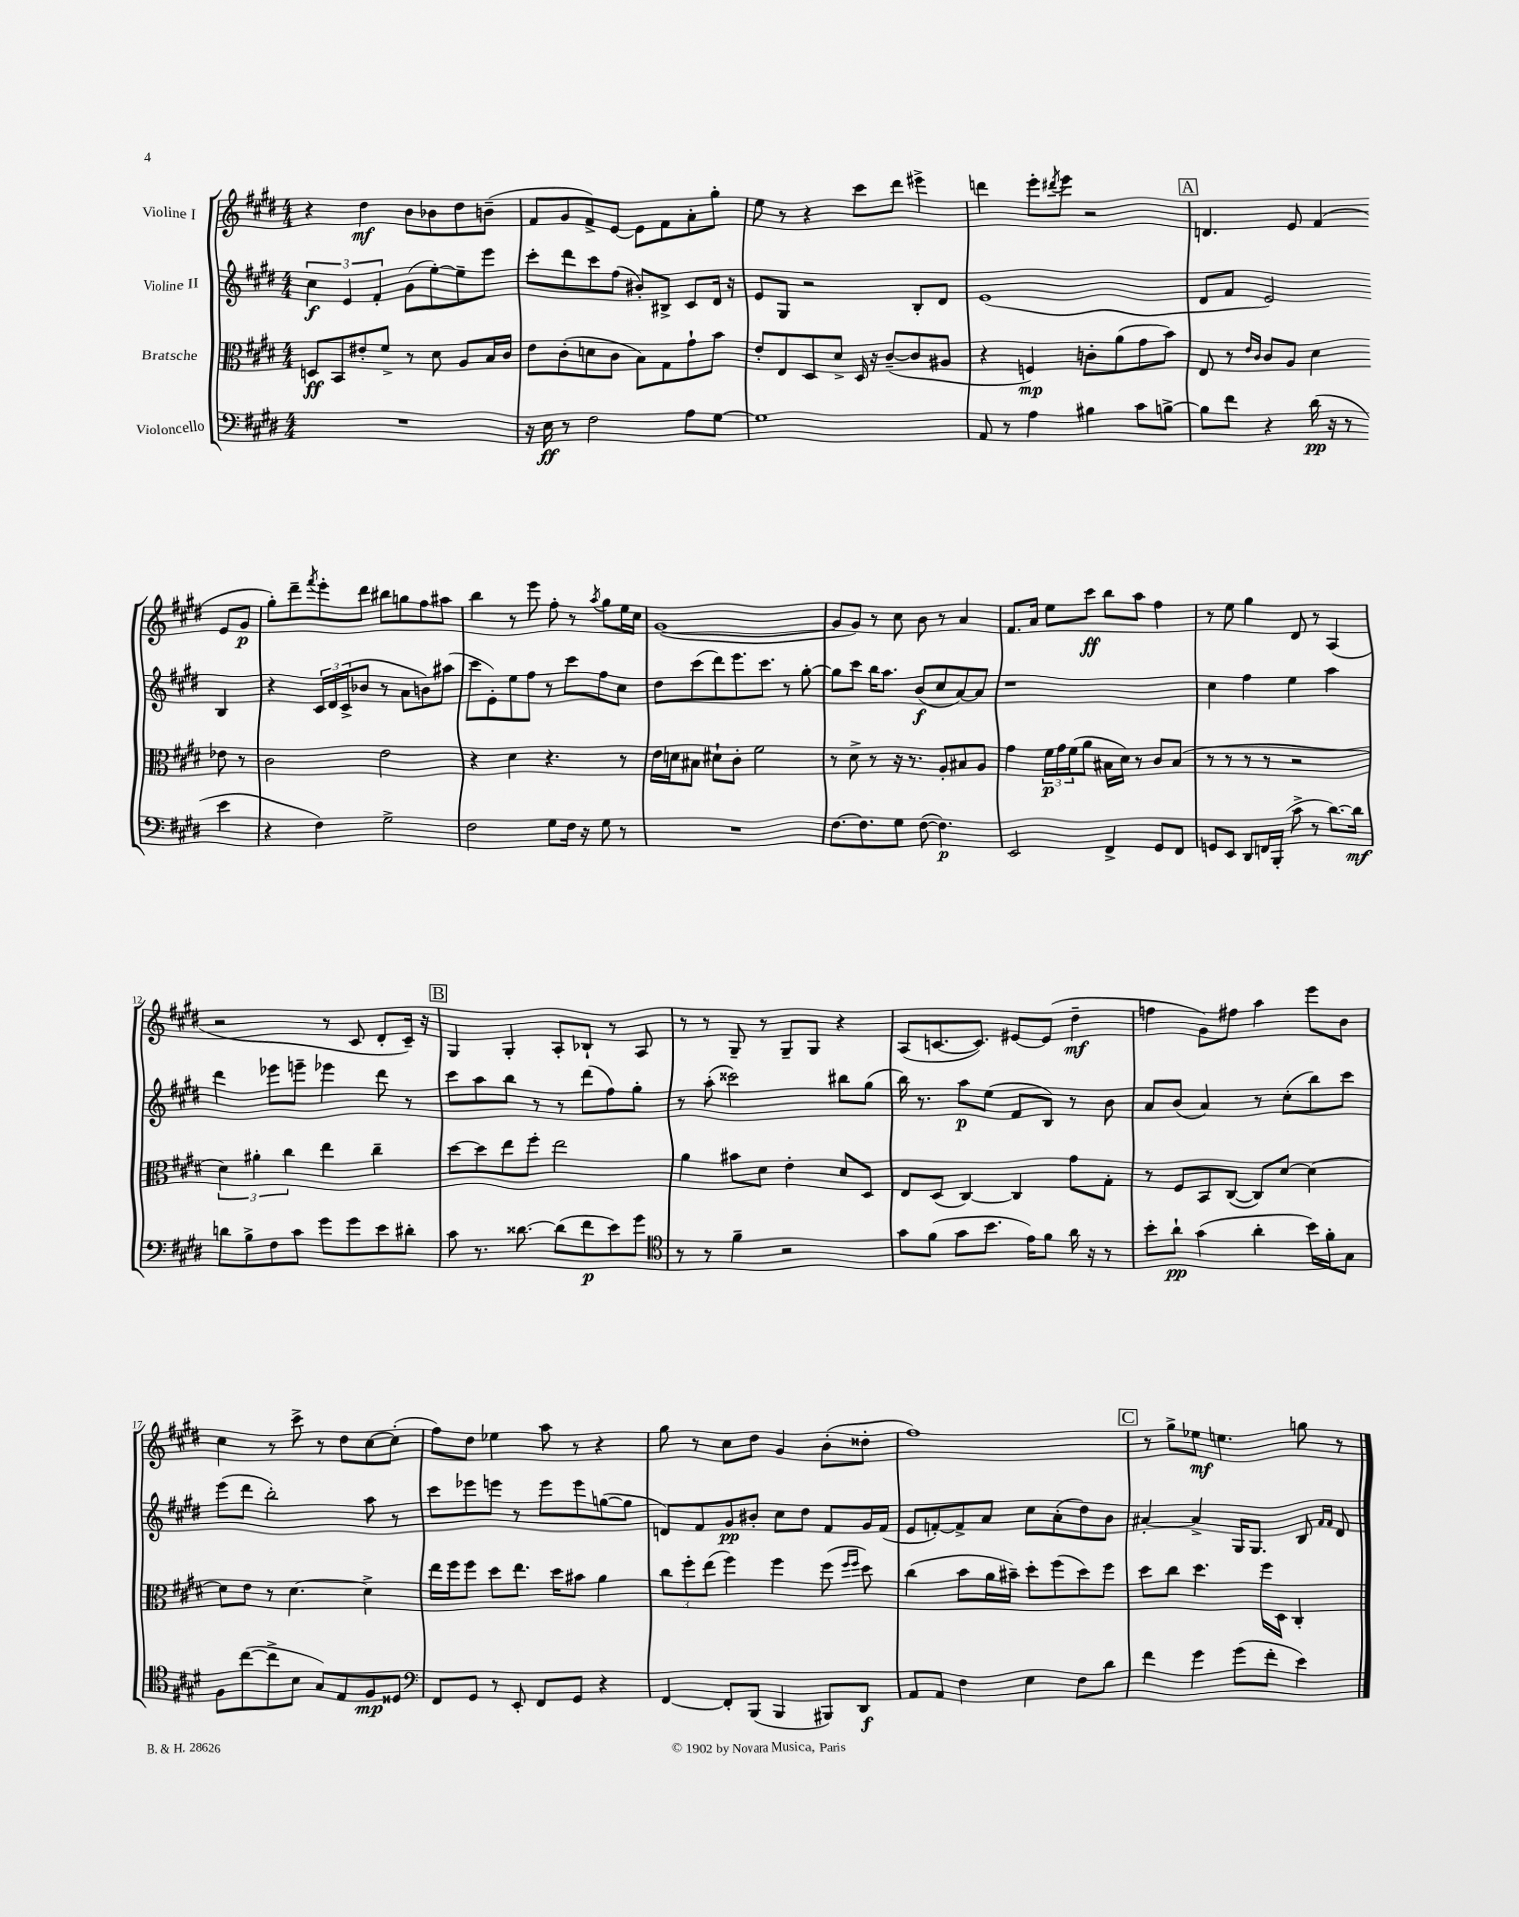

**kern	**dynam	**kern	**dynam	**kern	**dynam	**kern	**dynam
*part4	*part4	*part3	*part3	*part2	*part2	*part1	*part1
*staff4	*staff4	*staff3	*staff3	*staff2	*staff2	*staff1	*staff1
*I"Violoncello	*	*I"Bratsche	*	*I"Violine II	*	*I"Violine I	*
*clefF4	*	*clefC3	*	*clefG2	*	*clefG2	*
*k[f#c#g#d#]	*	*k[f#c#g#d#]	*	*k[f#c#g#d#]	*	*k[f#c#g#d#]	*
*M4/4	*	*M4/4	*	*M4/4	*	*M4/4	*
=1	=1	=1	=1	=1	=1	=1	=1
1r	.	8Dn/L	ff	6cc#\	f	4r	.
.	.	8BB/	.	.	.	.	.
.	.	.	.	6e/	.	.	.
.	.	8e#X'/	.	.	.	4dd#\	mf
.	.	.	.	6f#'/	.	.	.
.	.	8f#^/J	.	.	.	.	.
.	.	8r	.	(8g#\L	.	8b\L	.
.	.	8d#\	.	[8ee'\)	.	8b-X\	.
.	.	8A/L	.	8ee~\]	.	8dd#\	.
.	.	16B/L	.	8eee\J	.	(8bn~\J	.
.	.	16c#/JJ	.	.	.	.	.
=2	=2	=2	=2	=2	=2	=2	=2
16r	.	8e\L	.	8ccc#'\L	.	8f#/L	.
16E\	ff	.	.	.	.	.	.
8r	.	(8c#'\	.	8ddd#\	.	8g#/	.
2F#\	.	8dn\	.	8ccc#\	.	8f#^/)	.
.	.	8c#\J	.	(8ff#\J	.	[8e/J	.
.	.	8B\L)	.	8b#X'/L)	.	8e\L]	.
.	.	8G#\	.	8B#X^/J	.	8f#\	.
8A\L	.	8g#`\	.	8c#/L	.	8a'\	.
[8G#\J	.	8b\J	.	16d#/Jk	.	8gg#'\J	.
.	.	.	.	16r	.	.	.
=3	=3	=3	=3	=3	=3	=3	=3
1G#]	.	8e'/L	.	8e/L	.	8ee\	.
.	.	8E/	.	8G#/J	.	8r	.
.	.	8D#/	.	2r	.	4r	.
.	.	8d#^/J	.	.	.	.	.
.	.	16D#/	.	.	.	8ccc#\L	.
.	.	16r	.	.	.	.	.
.	.	([8c#~/L	.	.	.	8ddd#\J	.
.	.	8c#/]	.	8B'/L	.	4eee#X^\	.
.	.	8A#X/J	.	8d#/J	.	.	.
=4	=4	=4	=4	=4	=4	=4	=4
8AA/	.	4r	.	(1e	.	4dddn\	.
8r	.	.	.	.	.	.	.
4A\	.	4Fn/)	mp	.	.	8eee'\L	.
.	.	.	.	.	.	8qddd#X/	.
.	.	.	.	.	.	8eee\J	.
4B#X\	.	8cn'\L	.	.	.	2r	.
.	.	(8a\	.	.	.	.	.
8c#\L	.	8g#\	.	.	.	.	.
[8Bn^\J	.	8b\J)	.	.	.	.	.
!!LO:REH:place=s1:t=A
=5	=5	=5	=5	=5	=5	=5	=5
8B\L]	.	8E/	.	8d#/L	.	4.dn/	.
8f#\J	.	8r	.	8f#/J	.	.	.
.	.	16qqe/LL	.	.	.	.	.
.	.	16qqc#/JJ	.	.	.	.	.
4r	.	8c#/L	.	2e/)	.	.	.
.	.	8A/J	.	.	.	8e/	.
(16d#\	pp	4d#\	.	.	.	(4f#/	.
16r	.	.	.	.	.	.	.
8r	.	.	.	.	.	.	.
4e\	.	8e-X\	.	4B/	.	8e/L	.
.	.	8r	.	.	.	8g#/J	p
!!LO:LB:g=z
=6	=6	=6	=6	=6	=6	=6	=6
4r	.	2c#\	.	4r	.	8gg#'\L)	.
.	.	.	.	.	.	8ddd#~\	.
.	.	.	.	.	.	8qfff#/	.
4F#\)	.	.	.	24c#/LL	.	8eee'\	.
.	.	.	.	24d#/	.	.	.
.	.	.	.	(24c#^/J	.	.	.
.	.	.	.	8b-X/J	.	8ddd#\J	.
2G#^\	.	2e\	.	8r	.	8bb#X\L	.
.	.	.	.	8a\L	.	8ggn\	.
.	.	.	.	8bn\)	.	8ff#\	.
.	.	.	.	(8aa#X\J	.	8aa#X\J	.
=7	=7	=7	=7	=7	=7	=7	=7
2F#\	.	4r	.	8ccc#\L	.	4bb\	.
.	.	.	.	8e'\)	.	.	.
.	.	4d#\	.	8ee\	.	8r	.
.	.	.	.	8ff#\J	.	8eee\	.
8G#\L	.	4.r	.	8r	.	8ff#'\	.
16F#\Jk	.	.	.	8ccc#\L	.	8r	.
16r	.	.	.	.	.	.	.
.	.	.	.	.	.	8qaa/	.
8G#\	.	.	.	8ff#\	.	8gg#\L	.
8r	.	8r	.	8cc#\J	.	16ee\L	.
.	.	.	.	.	.	16cc#\JJ	.
=8	=8	=8	=8	=8	=8	=8	=8
1r	.	16e\LL	.	8dd#\L	.	([1g#	.
.	.	16dn\J	.	.	.	.	.
.	.	8B#X\J	.	(8ccc#\	.	.	.
.	.	8d#X`\L	.	8ddd#\)	.	.	.
.	.	8c#'\J	.	8.eee\	.	.	.
.	.	2f#\	.	.	.	.	.
.	.	.	.	8.ccc#\J	.	.	.
.	.	.	.	8r	.	.	.
.	.	.	.	[8gg#'\	.	.	.
=9	=9	=9	=9	=9	=9	=9	=9
[8.F#\L	.	8r	.	8gg#\L]	.	8g#/L]	.
.	.	8d#^\	.	8ccc#\J	.	8g#/J)	.
8.F#\]	.	.	.	.	.	.	.
.	.	8r	.	16bb\KL	.	8r	.
.	.	.	.	8.aa\J	.	.	.
8G#\J	.	16r	.	.	.	8cc#\	.
.	.	8.r	.	.	.	.	.
([8F#\	.	.	.	(8b/L	f	8b\	.
4.F#\])	p	8A'/L	.	8cc#/	.	8r	.
.	.	8B#X/	.	[8a/)	.	4a/	.
.	.	8A/J	.	8a/J]	.	.	.
=10	=10	=10	=10	=10	=10	=10	=10
2EE/	.	4g#\	.	1r	.	8.f#/L	.
.	.	.	.	.	.	16a/Jk	.
.	.	24f#\LL	p	.	.	8ee\L	.
.	.	24g#\	.	.	.	.	.
.	.	(24f#\J	.	.	.	.	.
.	.	8a\J	.	.	.	8ccc#\J	ff
4FF#^/	.	16B#X\LL	.	.	.	8bb\L	.
.	.	16d#\JJ)	.	.	.	.	.
.	.	8r	.	.	.	8aa\J	.
8GG#/L	.	8c#/L	.	.	.	4ff#\	.
8FF#/J	.	(8B#/J	.	.	.	.	.
=11	=11	=11	=11	=11	=11	=11	=11
8GGn/L	.	8r	.	4cc#\	.	8r	.
8EE/J	.	8r	.	.	.	8ee\	.
8DD#/L	.	8r	.	4ff#\	.	4gg#\	.
16FFn/L	.	8r	.	.	.	.	.
(16BBB'/JJ	.	.	.	.	.	.	.
8c#^\	.	2r	.	4ee\	.	8d#/	.
8r	.	.	.	.	.	8r	.
[8.d#\L)	.	.	.	4aa\	.	(4A/	.
16d#\Jk]	mf	.	.	.	.	.	.
!!LO:LB:g=z
=12	=12	=12	=12	=12	=12	=12	=12
8dn\L	.	6d#\)	.	4ddd#\	.	2r	.
8B^\	.	.	.	.	.	.	.
.	.	6a#X'\	.	.	.	.	.
8F#\	.	.	.	8eee-X\L	.	.	.
.	.	6cc#\	.	.	.	.	.
8c#\J	.	.	.	8eeen~\J	.	.	.
8g#\L	.	4ee\	.	4eee-X\	.	8r	.
8g#\	.	.	.	.	.	8c#/	.
8e\	.	4cc#~\	.	8ddd#\	.	8d#'/L	.
8d#X'\J	.	.	.	8r	.	16c#~/Jk)	.
.	.	.	.	.	.	16r	.
!!LO:REH:place=s1:t=B
=13	=13	=13	=13	=13	=13	=13	=13
8c#\	.	[8dd#\L	.	8ccc#\L	.	4G#/	.
8.r	.	8dd#\]	.	8aa\	.	.	.
.	.	8ee\	.	8bb\J	.	4G#'/	.
[8.d##X\	.	.	.	.	.	.	.
.	.	8ff#'\J	.	8r	.	.	.
(8d##\L]	.	2ee\	.	8r	.	8A'/L	.
8f#\	p	.	.	(8ddd#\L	.	8B-X`/J	.
8e\)	.	.	.	8ff#\)	.	8r	.
8g#\J	.	.	.	8gg#'\J	.	8A/	.
=14	=14	=14	=14	=14	=14	=14	=14
*clefC4	*	*	*	*	*	*	*
8r	.	4a\	.	8r	.	8r	.
8r	.	.	.	(8aa'\	.	8r	.
4f#~\	.	8b#X\L	.	2ccc##X\)	.	8G#~/	.
.	.	8d#\J	.	.	.	8r	.
2r	.	4e'\	.	.	.	8G#~/L	.
.	.	.	.	.	.	8G#/J	.
.	.	8d#/L	.	8bb#X\L	.	4r	.
.	.	8D#/J	.	(8gg#\J	.	.	.
=15	=15	=15	=15	=15	=15	=15	=15
8g#\L	.	8E/L	.	16bb\)	.	(8A/L	.
.	.	.	.	8.r	.	.	.
(8f#\J	.	(8D#/J	.	.	.	[8.cn/	.
8g#\L	.	[4C#/)	.	8aa\L	p	.	.
.	.	.	.	.	.	8.c/J])	.
8.b\J	.	.	.	(8ee\J	.	.	.
.	.	4C#/]	.	8f#/L	.	[8e#X/L	.
16e\KL)	.	.	.	.	.	.	.
8f#\J	.	.	.	8B/J)	.	(8e#/J]	.
16a\	.	8g#\L	.	8r	.	4dd#~\	mf
16r	.	.	.	.	.	.	.
8r	.	8G#'\J	.	8b\	.	.	.
=16	=16	=16	=16	=16	=16	=16	=16
8b'\L	.	8r	.	8a/L	.	4ffn\	.
8a`\J	pp	8F#/L	.	(8b/J	.	.	.
(4g#\	.	8BB/	.	4a/)	.	8g#\L)	.
.	.	([8C#/J	.	.	.	8ff#X\J	.
4a'\	.	8C#/L])	.	8r	.	4aa\	.
.	.	[8d#/J	.	(8cc#'\L	.	.	.
16b\LL)	.	4d#\_	.	8bb\)	.	8eee\L	.
16f#'\J	.	.	.	.	.	.	.
8G#\J	.	.	.	8ccc#\J	.	8b\J	.
!!LO:LB:g=z
=17	=17	=17	=17	=17	=17	=17	=17
8F#\L	.	8d#\L]	.	(8eee\L	.	4cc#\	.
([8cc#\	.	8e\J	.	8ddd#\J	.	.	.
8cc#^\]	.	8r	.	2bb'\)	.	8r	.
8B\J	.	[4.d#\	.	.	.	8ccc#^\	.
8G#/L)	.	.	.	.	.	8r	.
8E/	.	.	.	.	.	8dd#\L	.
8F#/	mp	4d#^\]	.	8aa\	.	[8cc#\	.
8D##X/J	.	.	.	8r	.	(8cc#'\J]	.
=18	=18	=18	=18	=18	=18	=18	=18
*clefF4	*	*	*	*	*	*	*
8FF#/L	.	16ee\LL	.	8ccc#\L	.	8ff#\L)	.
.	.	16ff#\J	.	.	.	.	.
8GG#/J	.	8ff#\J	.	8eee-X\	.	8dd#\J	.
8r	.	8dd#\L	.	8eeen\J	.	4ee-X\	.
8EE'/	.	8.ee\J	.	8r	.	.	.
8FF#/L	.	.	.	8eee\L	.	8aa\	.
.	.	16dd#\KL	.	.	.	.	.
8GG#/J	.	8b#X\J	.	8eee\	.	8r	.
4r	.	4a\	.	([8ggn\	.	4r	.
.	.	.	.	8gg\J]	.	.	.
=19	=19	=19	=19	=19	=19	=19	=19
[4FF#/	.	12cc#\L	.	8dn/L)	.	8gg#\	.
.	.	12ff#'\	.	.	.	.	.
.	.	.	.	8f#/	.	8r	.
.	.	(12ee\J	.	.	.	.	.
8FF#'/L]	.	4ff#\)	.	8g#/	pp	8cc#\L	.
(8BBB/J	.	.	.	8b#X'/J	.	8dd#\J	.
4BBB/	.	4ff#\	.	8cc#\L	.	4g#/	.
.	.	.	.	8dd#\J	.	.	.
8BBB#X/L)	.	(8ff#\	.	8f#/L	.	(8b'\L	.
.	.	16qqff#/LL	.	.	.	.	.
.	.	16qqff#/JJ	.	.	.	.	.
8DD#/J	f	8dd#\)	.	16g#/L	.	8dd##X'\J	.
.	.	.	.	(16f#/JJ	.	.	.
=20	=20	=20	=20	=20	=20	=20	=20
8AA/L	.	(4cc#\	.	8e/L	.	1ff#)	.
8AA/J	.	.	.	[8fn'/)	.	.	.
4F#\	.	8b\L	.	8f^/]	.	.	.
.	.	16a\L	.	8a/J	.	.	.
.	.	16b#X~\JJ)	.	.	.	.	.
4E\	.	8dd#'\L	.	8cc#\L	.	.	.
.	.	(8ff#\	.	(8a'\	.	.	.
8F#\L	.	8dd#\)	.	8dd#\)	.	.	.
8d#\J	.	8ff#\J	.	8b\J	.	.	.
!!LO:REH:place=s1:t=C
=21	=21	=21	=21	=21	=21	=21	=21
4f#\	.	8dd#\L	.	[4a#X'/	.	8r	.
.	.	8cc#\J	.	.	.	8gg#^\L	.
4g#\	.	4.dd#\	.	4a#^/]	.	8ee-X\J	mf
.	.	.	.	.	.	4.een\	.
(8g#\L	.	.	.	16G#/KL	.	.	.
.	.	.	.	8.G#/J	.	.	.
8f#'\J	.	16ff#\LL	.	.	.	.	.
.	.	16D#\JJ	.	.	.	.	.
4e\)	.	4C#'/	.	8B/	.	8ggn\	.
.	.	.	.	16qqf#/LL	.	.	.
.	.	.	.	16qqf#/JJ	.	.	.
.	.	.	.	8d#/	.	8r	.
==	==	==	==	==	==	==	==
*-	*-	*-	*-	*-	*-	*-	*-
